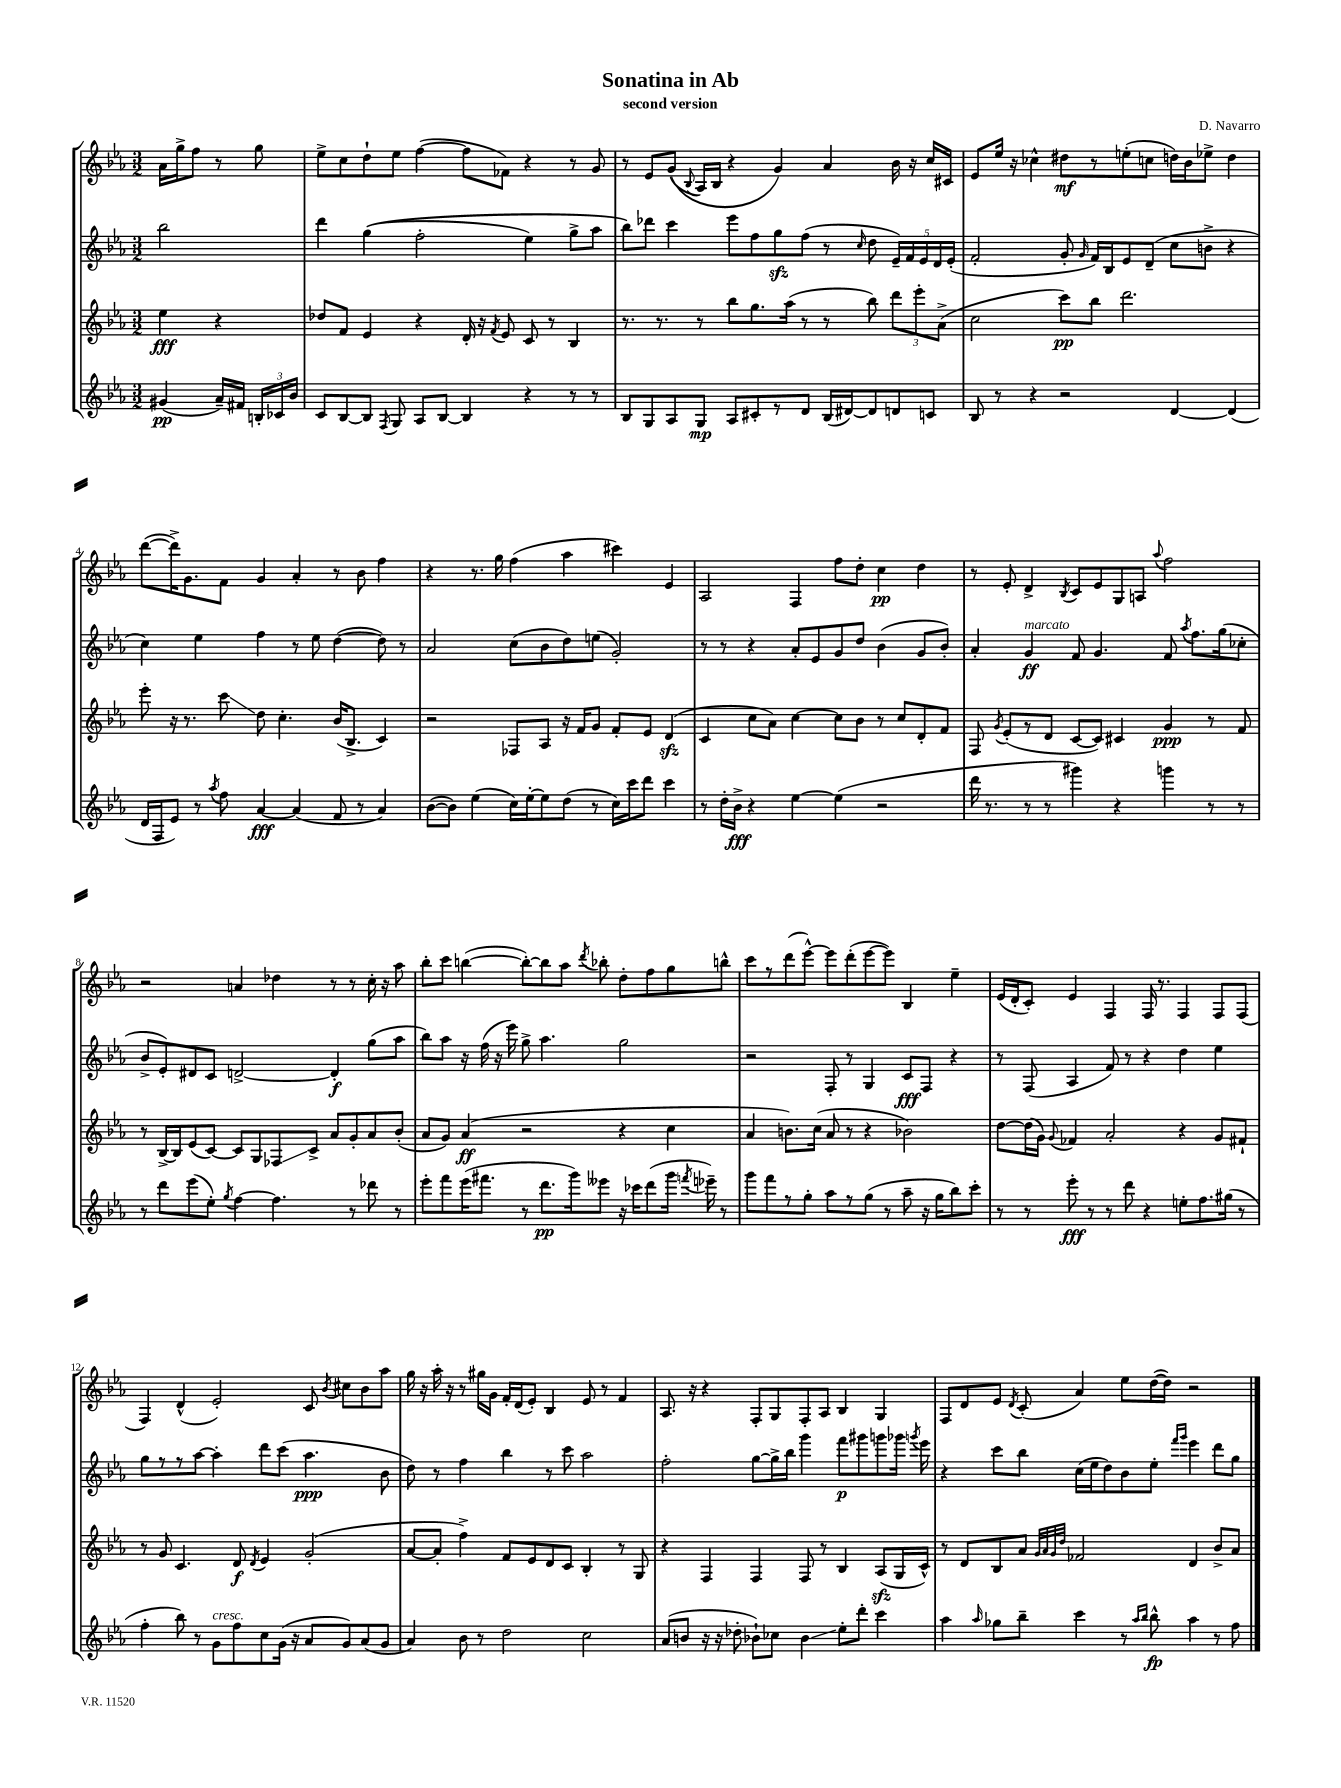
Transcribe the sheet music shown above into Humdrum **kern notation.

**kern	**kern	**kern	**kern
*staff4	*staff3	*staff2	*staff1
*clefG2	*clefG2	*clefG2	*clefG2
*k[b-e-a-]	*k[b-e-a-]	*k[b-e-a-]	*k[b-e-a-]
*M3/2	*M3/2	*M3/2	*M3/2
(4g#/	4ee-\	2bb-\	16a-\LL
.	.	.	16gg^\J
.	.	.	8ff\J
16a-~/LL)	4r	.	8r
16f#/JJ	.	.	.
24B'/LL	.	.	8gg\
24c-/	.	.	.
24b-/JJ	.	.	.
=	=	=	=
8c/L	8dd-/L	4ddd\	8ee-^\L
[8B-/	8f/J	.	8cc\
8B-/]J	4e-/	&((4gg\	8dd`\
8qF/	.	.	.
8G/	.	.	8ee-\J
8A-/L	4r	2ff'\	([4ff\
[8B-/J	.	.	.
4B-/]	16d'/	.	8ff\]L
.	16r	.	.
.	8qf/	.	.
.	8e-/	.	8f-\J)
4r	8c/	4ee-\)	4r
.	8r	.	.
8r	4B-/	8gg^\L	8r
8r	.	8aa-\J	8g/
=	=	=	=
8B-/L	8.r	8bb-\L&)	8r
8G/	.	8ddd-\J	8e-/L
.	8.r	.	.
8A-/	.	4ccc\	&((8g/J
.	.	.	8qqB-/
8G/J	8r	.	16A-/LL)
.	.	.	16B-/JJ
8A-/L	8bb-\L	8eee-\L	4r
8c#'/	8.gg\	8ff\	.
8r	.	8gg\	4g/&)
.	(16aa-\Jk	.	.
8d/J	8r	(8ff\J	.
(16B-/LL	8r	8r	4a-/
[16d#/J)	.	.	.
.	.	16qqcc/	.
8d#/]	8bb-\)	8dd\	.
8d/	12ddd\L	20e-~/LL)	16b-\
.	.	20f/	.
.	.	.	16r
.	12eee-'\	.	.
.	.	20e-/	.
8c/J	.	.	16cc/LL
.	.	20d/	.
.	(12a-^\J	.	.
.	.	.	16c#/JJ
.	.	(20e-'/JJ	.
=	=	=	=
8B-/	2cc\	2f'/	8e-/L
8r	.	.	16ee-/Jk
.	.	.	16r
4r	.	.	4cc-^^\
2r	8ccc\L)	8g'/	8dd#\L
.	.	16qqg/	.
.	8bb-\J	16f/LL)	8r
.	.	16B-/J	.
.	2.ddd\	8e-/	(8ee'\
.	.	(8d~/J	8cc\J
[4d/	.	8cc\L	16dd\LL)
.	.	.	16b-\J
.	.	8b^\J	8ee-^\J
(4d/]	.	4r	4dd\
=	=	=	=
16d/LL	8eee-'\	4cc\)	([8ddd\L
16F/J	.	.	.
8e-/J)	16r	.	16ddd^\]K)
.	8.r	.	8.g\
8r	.	4ee-\	.
8qaa-/	.	.	.
8ff\	8ccc\	.	8f\J
[4a-/	8dd\	4ff\	4g/
.	4.cc'\	.	.
(4a-/]	.	8r	4a-'/
.	.	8ee-\	.
8f/	(16b-/LK	([4dd\	8r
.	8.B-^/J	.	.
8r	.	.	8b-\
4a-/)	4c/)	8dd\])	4ff\
.	.	8r	.
=	=	=	=
([8b-\L	2r	2a-/	4r
8b-\]J)	.	.	.
(4ee-\	.	.	8.r
.	.	.	16gg\
16cc\LL)	8F-/L	(8cc\L	(4ff\
[16ee-'\J	.	.	.
8ee-\]	8A-/J	8b-\	.
(8dd\J	16r	8dd\)	4aa-\
.	16f/LK	.	.
8r	8g/J	(8ee\J	.
16cc\LL)	8f'/L	2g'/)	4ccc#\)
16ccc\J	.	.	.
8ddd\J	8e-/J	.	.
4ccc\	(4d/	.	4e-/
=	=	=	=
8r	4c/	8r	2A-/
16dd'\LL	.	8r	.
16b-^\JJ	.	.	.
4r	8cc\L	4r	.
.	8a-\J)	.	.
[4ee-\	[4cc\	8a-'/L	4F/
.	.	8e-/	.
(4ee-\]	8cc\]L	8g/	8ff\L
.	8b-\J	8dd/J	8dd'\J
2r	8r	(4b-\	4cc\
.	8cc/L	.	.
.	8d'/	8g/L	4dd\
.	8f/J	8b-'/J)	.
=	=	=	=
16ddd\	8F/	4a-'/	8r
8.r	.	.	.
.	8qg/	.	.
.	(8e-'/L	.	8e-'/
8r	8r	4g/	4d^/
8r	8d/J	.	.
.	.	.	8qB-/
4ggg#\)	[8c/L	8f/	8c/L
.	8c/]J)	4.g/	8e-/
4r	4c#/	.	8G/
.	.	.	8A/J
.	.	.	8qqaa-/
4ggg\	4g/	8f/	2ff\
.	.	8qaa-/	.
.	.	8.ff\L	.
8r	8r	.	.
.	.	(16gg\k	.
8r	8f/	8cc-'\J	.
=	=	=	=
8r	8r	8b-^/L	2r
8ddd\L	[16B-^/LL	8e-'/)	.
.	16B-/]J	.	.
(8eee-\	(8e-/	8d#/	.
8ee-'\J)	[8c/J)	8c/J	.
8qgg/	.	.	.
[4ff\	8c/]L	[2d^/	4a/
.	8G/	.	.
4.ff\]	8F-/	.	4dd-\
.	8c^/J	.	.
.	8a-/L	4d'/]	8r
8r	8g'/	.	8r
8ddd-\	8a-/	(8gg\L	16cc'\
.	.	.	16r
8r	(8b-'/J	8aa-\J	8aa-\
=	=	=	=
8eee-'\L	8a-/L	8bb-\L)	8bb-'\L
8fff\	8g/J)	8aa-\J	8ccc\J
(16eee-\K	(4a-/	16r	([4bb\
8.fff#\J	.	(16ff\	.
.	.	16r	.
.	.	16eee-\)	.
8r	2r	8gg^\	8bb'\_L)
8.ddd\L	.	4.aa-\	8bb\]
.	.	.	8aa-\J
16ggg\k)	.	.	.
.	.	.	8qddd/
8eee--\J	.	.	8bb-'\
16r	4r	2gg\	8dd'\L
16ccc-\LK	.	.	.
(8ddd\	.	.	8ff\
16ggg\Jk	4cc\	.	8gg\
8qfff/	.	.	.
16eee-~\)	.	.	.
8r	.	.	8bb^^\J
=	=	=	=
8ggg\L	4a-/	2r	8ccc\L
8fff\	.	.	8r
8r	8.b\L)	.	(8ddd\
8gg'\J	.	.	[8eee-^^\J)
.	(16cc\Jk	.	.
8aa-\L	8a-/	8F'/	8eee-\]L
8r	8r	8r	(8ddd'\
(8gg\J	4r	4G/	[8eee-\
8r	.	.	8eee-\]J)
8aa-~\	2b-\)	8c/L	4B-/
16r	.	8F/J	.
16gg\LK	.	.	.
8bb-\)	.	4r	4ee-~\
8ccc'\J	.	.	.
=	=	=	=
8r	[8dd\L	8r	(16e-/LL
.	.	.	16d'/J
8r	(16dd\]L	(8F/	8c'/J)
.	16g\JJ)	.	.
.	8qqg/	.	.
8eee-'\	4f-/	4A-/	4e-/
8r	.	.	.
8r	2a-'/	8f/)	4F/
8ddd\	.	8r	.
4r	.	4r	16F/
.	.	.	8.r
8ee'\L	4r	4dd\	4F/
8.ff\	.	.	.
.	8g/L	4ee-\	8F/L
(16gg#\Jk	.	.	.
8r	8f#`/J	.	(8F/J
=	=	=	=
4ff'\	8r	8gg\L	4F/)
.	8g/	8r	.
8bb-\)	4.c/	8r	(4d^^/
8r	.	[8aa-\J	.
8g\L	.	4aa-'\]	2e-'/)
8ff\	8d/	.	.
.	8qd/	.	.
8cc\	4e-/	8ddd\L	.
(16g\Jk	.	(8ccc\J	.
16r	.	.	.
8a-/L	(2g'/	4.aa-\	8c/
.	.	.	8qb-/
8g/)	.	.	8cc#\L
(8a-/	.	.	8b-\
8g/J	.	8b-\	8aa-\J
=	=	=	=
4a-/)	[8a-/L	8dd\)	16gg\
.	.	.	16r
.	8a-'/]J	8r	16aa-'\
.	.	.	16r
8b-\	4ff^\)	4ff\	8r
8r	.	.	16gg#\LL
.	.	.	16g\JJ
2dd\	8f/L	4bb-\	16f'/LL
.	.	.	(16d/J
.	8e-/	.	8e-'/J)
.	8d/	8r	4B-/
.	8c/J	8ccc\	.
2cc\	4B-'/	2aa-\	8e-/
.	.	.	8r
.	8r	.	4f/
.	8G/	.	.
=	=	=	=
(8a-/L	4r	2ff'\	8.A-/
8b/J	.	.	.
.	.	.	16r
16r	4F/	.	4r
16r	.	.	.
8dd-'\	.	.	.
8b-`\L)	4F/	[8gg\L	8F'/L
8cc-\J	.	16gg^\]L	8G/
.	.	16bb-\JJ	.
4b-\	8F/	4ggg\	8F'/
.	8r	.	8A-/J
8ee-'\L	4B-/	8fff\L	4B-/
8ddd'\J	.	8ggg#\	.
4ccc\	(8A-/L	8ggg\	4G/
.	16G/L	16ggg-\Jk	.
.	.	8qggg/	.
.	16c^^/JJ)	16eee-\	.
=	=	=	=
4aa-\	8r	4r	8F/L
.	8d/L	.	8d/
16qqaa-/	.	.	.
8gg-\L	8B-/	8ccc\L	8e-/J
.	.	.	8qd/
8bb-~\J	8a-/J	8bb-\J	(8c'/
.	32qqg/LLL	.	.
.	32qqa-/	.	.
.	32qqg/	.	.
.	32qqdd/JJJ	.	.
4ccc\	2f-/	(16cc\LL	4a-/)
.	.	16ee-\J	.
.	.	8dd\)	.
8r	.	8b-\	8ee-\L
16qqaa-/LL	.	.	.
16qqbb-/JJ	.	.	.
8bb-^^\	.	8ee-'\J	([16dd\L
.	.	.	16dd\]JJ)
.	.	16qqfff/LL	.
.	.	16qqggg/JJ	.
4aa-\	4d/	4eee-\	2r
8r	8b-^/L	8ddd\L	.
8ff\	8a-/J	8gg\J	.
==	==	==	==
*-	*-	*-	*-
